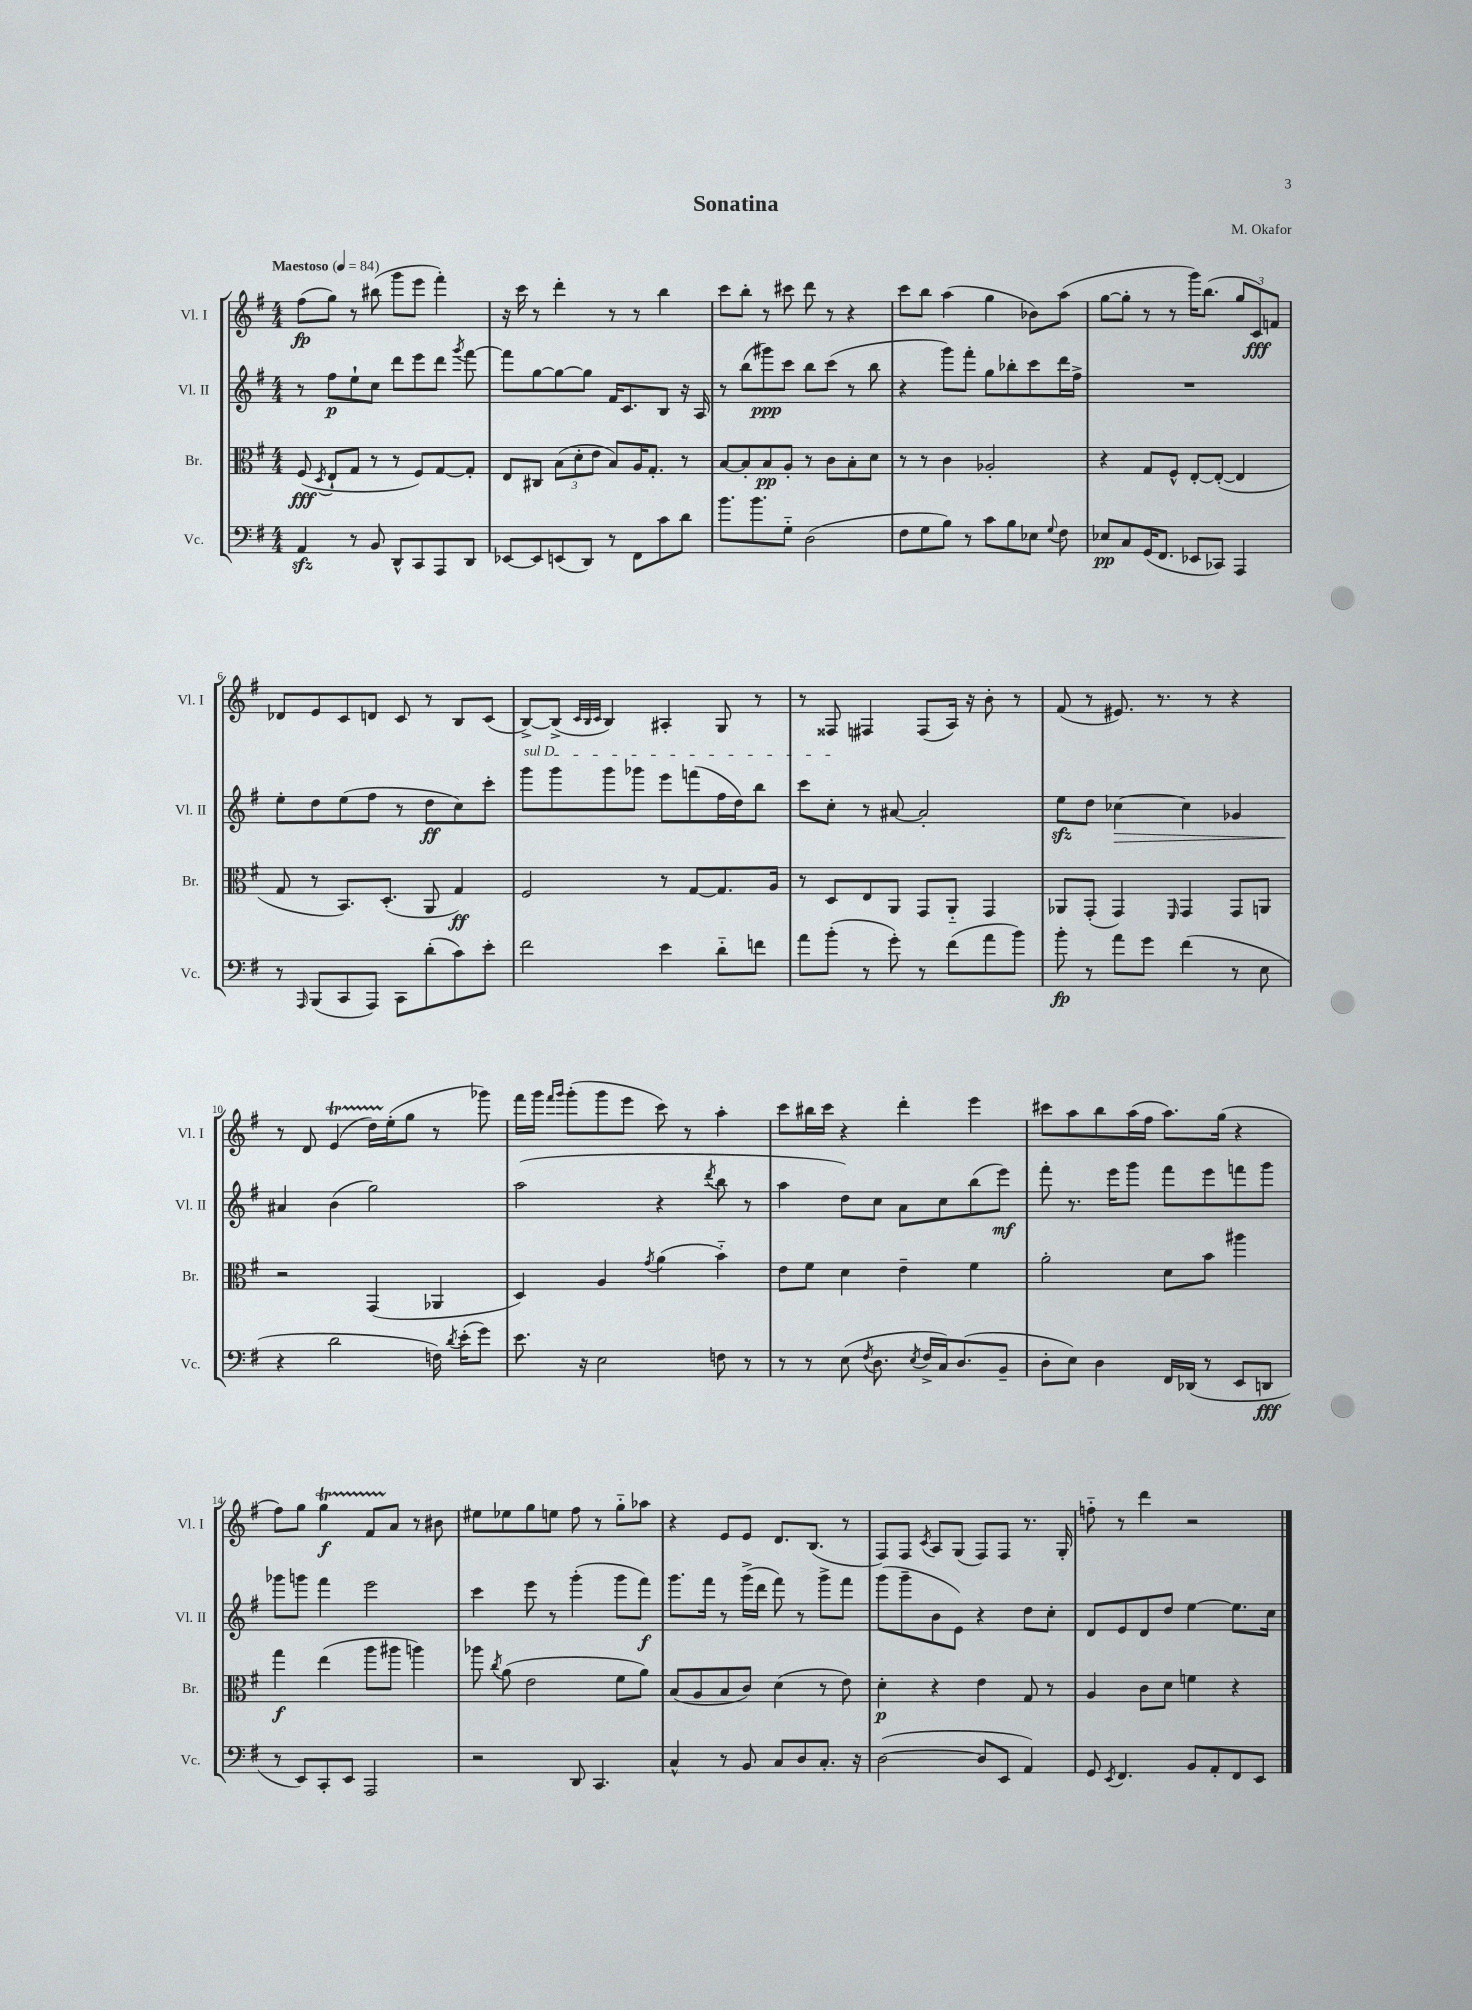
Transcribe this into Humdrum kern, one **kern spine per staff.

**kern	**kern	**kern	**kern
*staff4	*staff3	*staff2	*staff1
*clefF4	*clefC3	*clefG2	*clefG2
*k[f#]	*k[f#]	*k[f#]	*k[f#]
*M4/4	*M4/4	*M4/4	*M4/4
*MM84	*MM84	*MM84	*MM84
4AA	(8F#	8r	(8ff#
.	8qD	.	.
.	8E`	8ff#	8gg)
8r	8G	8ee`	8r
8BB	8r	8cc	(8bb#
8DD^^	8r	8ddd	8ggg
8CC	8F#)	8eee	8eee
8AAA	[8G	8ddd	4fff#')
.	.	8qggg	.
8DD	8G']	[8fff#	.
=	=	=	=
[8EE-	8E	8fff#]	16r
.	.	.	16ccc
8EE-]	8C#	[8gg	8r
(8EE	(12B	8gg_	4ddd'
.	12d'	.	.
8DD)	.	8gg]	.
.	12e	.	.
8r	8B)	16f#	8r
.	.	8.c	.
8FF#	16A	.	8r
.	8.G'	.	.
8c	.	8B	4bb
8d	8r	16r	.
.	.	16A	.
=	=	=	=
8.b	[8B	8r	8ccc
.	8B']	(8bb	8bb'
8.b	.	.	.
.	8B	8ggg#)	8r
8G'~	8A'	8ccc	8ccc#
(2D	8r	8bb	8ddd
.	8c	(8ccc	8r
.	8B'	8r	4r
.	8d	8bb	.
=	=	=	=
8F#	8r	4r	8ccc
8G	8r	.	8bb
8B)	4c	8ggg)	(4aa
8r	.	8fff#'	.
8c	2A-'	8gg	4gg
8B	.	8bb-'	.
8E-	.	8ccc	8b-)
8qqG	.	.	.
8F#	.	16ddd	(8aa
.	.	16ff#^	.
=	=	=	=
8E-	4r	1r	[8gg
8C	.	.	8gg']
(16GG	8G	.	8r
8.FF#	.	.	.
.	8F#^^	.	8r
8EE-	[8E'	.	16ggg)
.	.	.	(8.bb
8CC-)	(8E'_	.	.
4AAA	4E]	.	12gg
.	.	.	12c)
.	.	.	12f
=	=	=	=
8r	8G	8ee'	8d-
16qqAAA	.	.	.
(8BBB	8r	8dd	8e
8CC	8.BB)	(8ee	8c
8AAA)	.	8ff#	8d
.	(8.D'	.	.
8CC	.	8r	8c
(8d'	8AA	8dd	8r
8c)	4G)	8cc)	8B
8e'	.	8ccc'	(8c
=	=	=	=
2f#	2F#	8ggg	[8B^)
.	.	8ggg	(8B^]
.	.	.	32qqc
.	.	.	32qqB
.	.	.	32qqc
.	.	8ggg	4B)
.	.	8ggg-	.
4e	8r	8eee	4A#'
.	[8G	(8fff	.
8d'~	8.G]	16ff#	8G
.	.	16dd)	.
8f	.	8bb	8r
.	16A	.	.
=	=	=	=
8a	8r	8ccc	8r
(8b'	8D	8cc'	8F##
8r	8E	8r	4F#
8g')	8AA	[8a#	.
8r	8GG	2a#']	(8F#
(8f#	8AA'~	.	16A)
.	.	.	16r
8a	4GG	.	8b'
8b)	.	.	8r
=	=	=	=
8b'	8AA-	8ee	(8f#
8r	(8GG'	8dd	8r
8a	4GG)	[4cc-	8.e#)
8g	.	.	.
.	.	.	8.r
.	16qqFF#	.	.
(4f#	4GG	4cc-]	.
.	.	.	8r
8r	8GG	4g-	4r
8E	8AA	.	.
=	=	=	=
4r	2r	4a#	8r
.	.	.	8d
2d	.	(4b	(4e
.	(4GG	2gg)	16dd)
.	.	.	(16ee'
.	.	.	8gg
16F)	4AA-	.	8r
8qd	.	.	.
(16e'	.	.	.
8g)	.	.	8ggg-)
=	=	=	=
8.e	4D)	(2aa	16fff#
.	.	.	16ggg
.	.	.	16qqfff#
.	.	.	16qqggg
.	.	.	(8ggg'
16r	.	.	.
2E	4A	.	8ggg
.	.	.	8eee
.	8qg	.	.
.	(4a	4r	8ccc)
.	.	.	8r
.	.	8qddd	.
8F	4b'~)	8bb	4aa'
8r	.	8r	.
=	=	=	=
8r	8e	4aa	8ccc
8r	8f#	.	16bb#
.	.	.	16ccc
(8E	4d	8dd)	4r
8qF#	.	.	.
8.D	.	8cc	.
.	4e~	8a	4ddd'
8qE	.	.	.
16F#^	.	.	.
16C)	.	8cc	.
(8.D	.	.	.
.	4f#	(8bb	4eee
8BB~	.	8eee)	.
=	=	=	=
8D'	2a'	8fff#'	8ccc#
8E)	.	8.r	8aa
4D	.	.	8bb
.	.	16eee	.
.	.	8ggg	(16aa
.	.	.	16ff#
16FF#	8d	8fff#	8.aa)
(16DD-	.	.	.
8r	8b	8eee	.
.	.	.	(16gg
8EE	4aa#	8fff	4r
8DD	.	8ggg	.
=	=	=	=
8r	4gg	8ggg-	8ff#)
8EE)	.	8ggg	8gg
8CC'	(4ee	4fff#	4gg
8EE	.	.	.
2AAA	8aa	2eee	8f#
.	8aa#	.	8a
.	4aa)	.	8r
.	.	.	8b#
=	=	=	=
2r	8aa-	4ccc	8ee#
.	8qcc	.	.
.	(8a	.	8ee-
.	2e	8eee	8gg
.	.	8r	8ee
8DD	.	(4ggg'	8ff#
4.CC	.	.	8r
.	8f#	8ggg	8gg'~
.	8a)	8fff#)	8aa-
=	=	=	=
4C^^	(8B	8.ggg	4r
.	8A	.	.
.	.	16fff#	.
8r	8B	8r	8e
8BB	8c)	(16ggg^	8e
.	.	16ddd	.
8C	(4d	8fff#)	8.d
8D	.	8r	.
.	.	.	(8.B
8.C'	8r	8ggg^	.
.	8e)	8fff#	8r
16r	.	.	.
=	=	=	=
([2D	4d'	(8ggg	8F#)
.	.	8ggg~	8F#
.	.	.	8qc
.	4r	8b	8A
.	.	8e)	(8G
8D]	4e	4r	8F#)
8EE	.	.	8F#
4AA)	8G	8dd	8.r
.	8r	8cc'	.
.	.	.	16G'
=	=	=	=
8GG	4A	8d	8ff'~
8qEE	.	.	.
4.FF#	.	8e	8r
.	8c	8d	4ddd
.	8d	8dd	.
8BB	4f	[4ee	2r
8AA'	.	.	.
8FF#	4r	8.ee]	.
8EE	.	.	.
.	.	16cc	.
==	==	==	==
*-	*-	*-	*-
